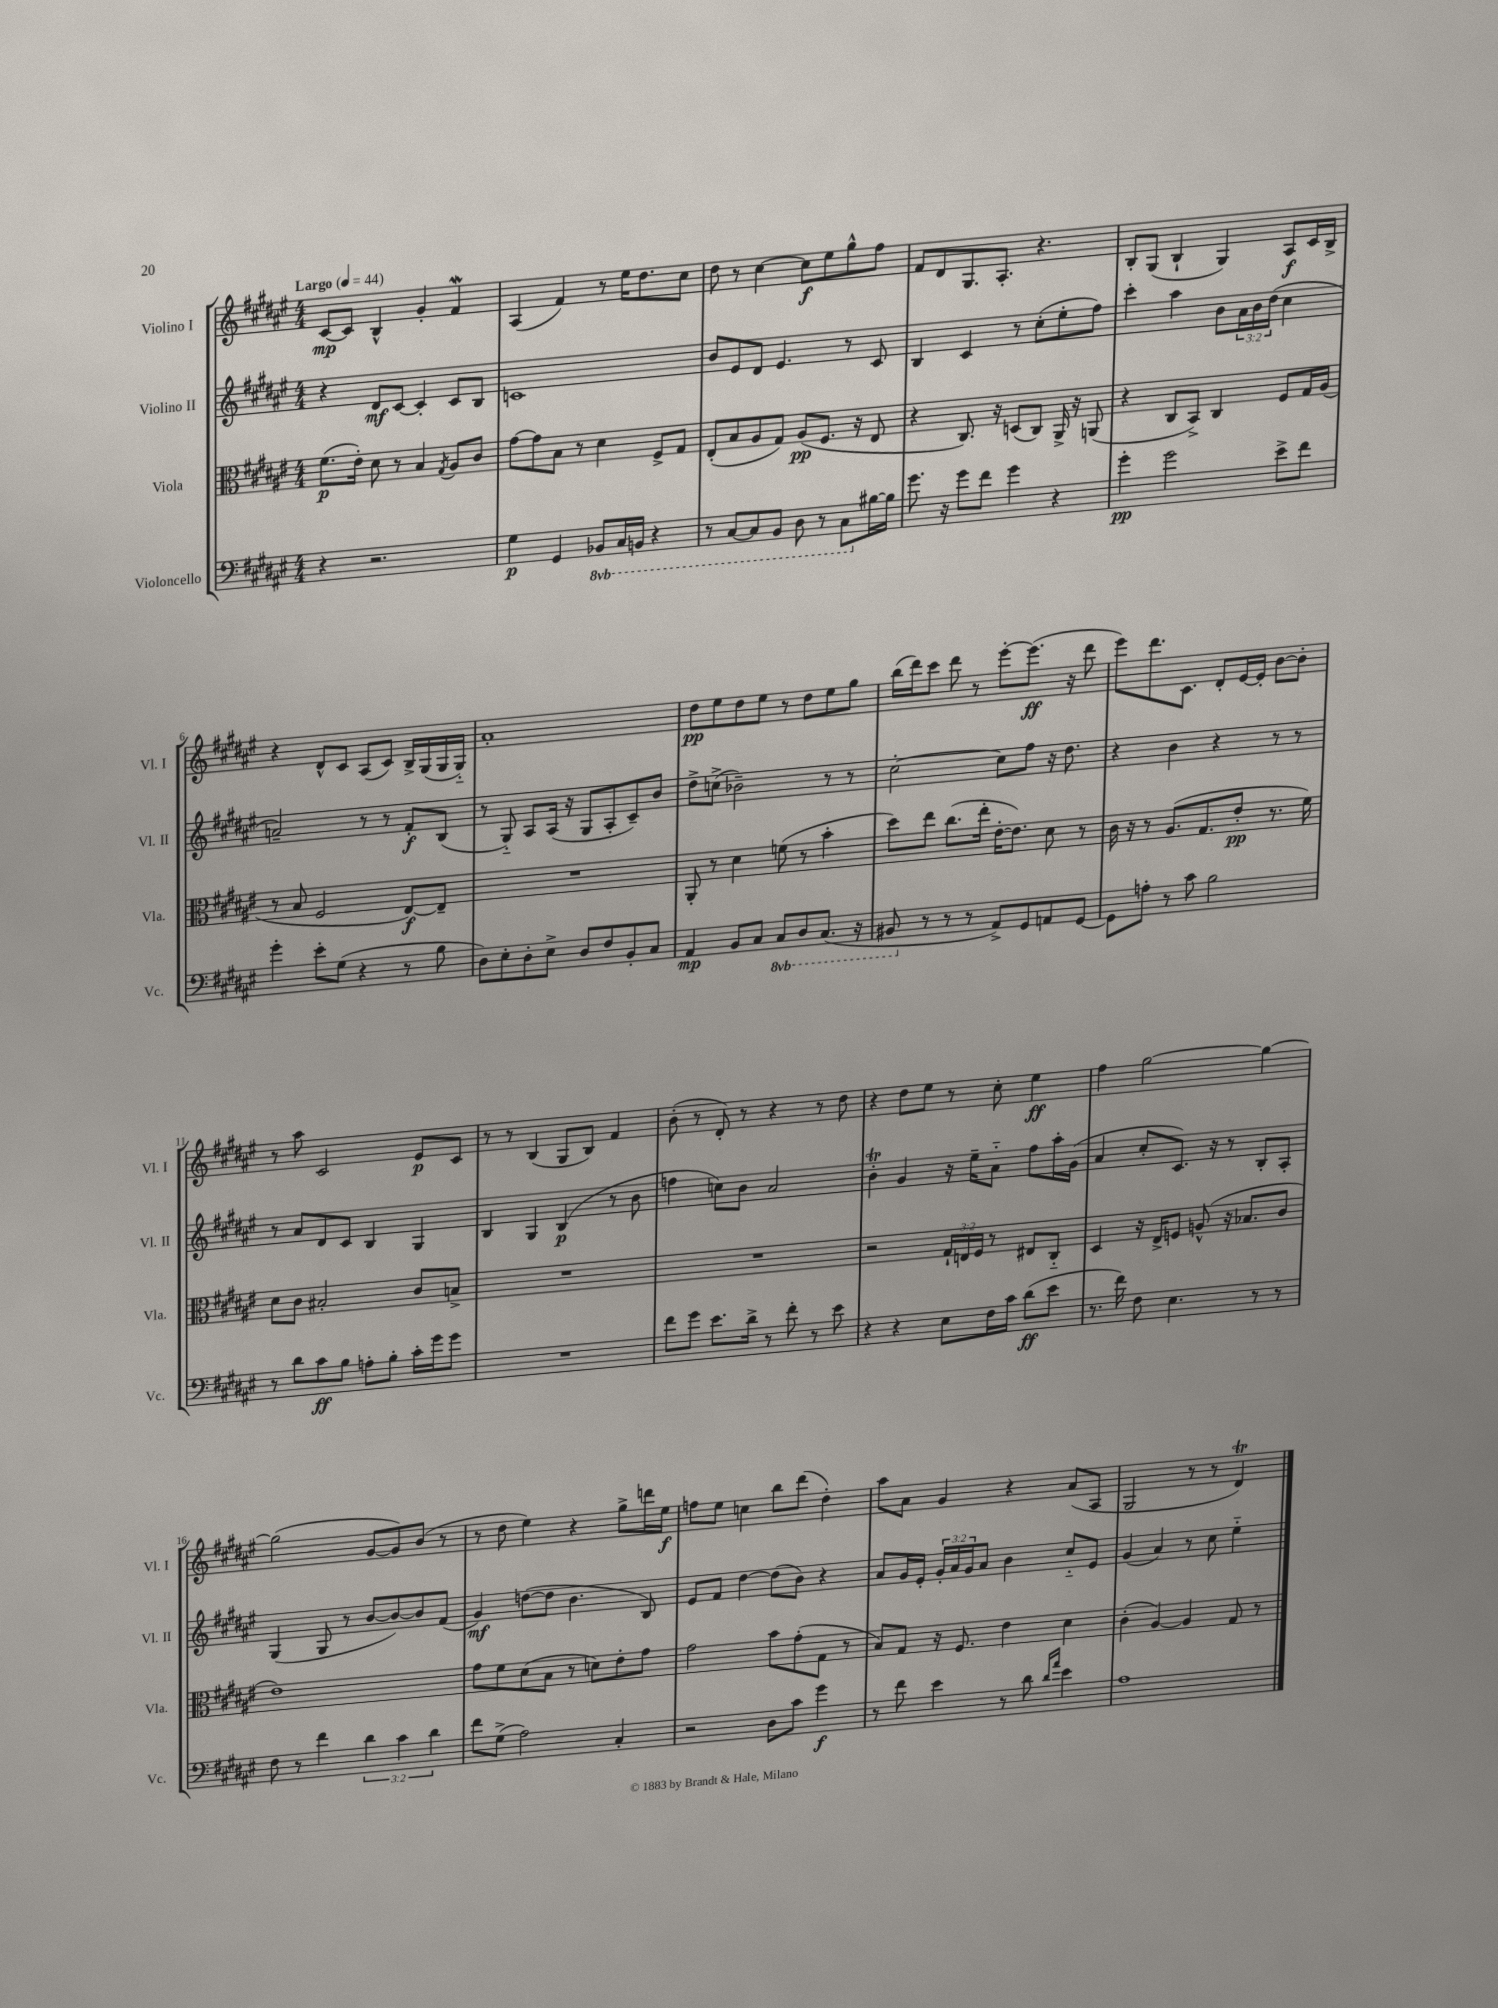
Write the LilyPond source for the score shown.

<<
\new StaffGroup <<
\new Staff = "s0" \with { instrumentName = "Violino I" shortInstrumentName = "Vl. I" } {
    \clef treble \key fis \major \numericTimeSignature \time 4/4 \tempo "Largo" 4 = 44
    cis'8~\mp cis'8 b4-^ gis'4-. fis'4\mordent |
    ais4( fis'4) r8 eis''16 dis''8. cis''8 |
    dis''8 r8 cis''4~ cis''8\f eis''8 gis''8-^ fis''8 |
    fis'8 dis'8 gis8. ais8.-. r4. |
    b8-. gis8( b4-! gis4) ais8\f cis'16 b16-> |
    r4 dis'8-^ cis'8 ais8( cis'8) b16-> gis16( gis16 gis16-_) |
    ais'1-. |
    dis''8\pp eis''8 dis''8 eis''8 r8 dis''8 eis''8 gis''8 |
    b''16( dis'''16) cis'''8 dis'''8 r8 eis'''8~-. eis'''8.\ff( r16 dis'''8 |
    eis'''8) dis'''8. cis'8. dis'8-. eis'16~ eis'16-. b'8~ b'8-. |
    r8 ais''8 cis'2 eis'8\p cis'8 |
    r8 r8 b4( gis8 b8) fis'4 |
    b'8-.( r8 dis'8-.) r8 r4 r8 dis''8 |
    r4 dis''8 eis''8 r8 cis''8-. eis''4\ff |
    fis''4 gis''2~ gis''4~ |
    gis''2( gis'8~ gis'8) b'8( r8 |
    r8 dis''8 eis''4) r4 gis''8-> d'''16 eis''16\f |
    f''8 eis''8 c''4 b''8 dis'''8( dis''4-.) |
    ais''8 ais'8 gis'4 r4 ais'8( ais8 |
    gis2 r8 r8 dis'4\trill) \bar "|." |
}
\new Staff = "s1" \with { instrumentName = "Violino II" shortInstrumentName = "Vl. II" } {
    \clef treble \key fis \major \numericTimeSignature \time 4/4 \override Staff.TupletNumber.text = #tuplet-number::calc-fraction-text
    r4 dis'8\mf cis'8~ cis'4-. cis'8 b8 |
    c'1 |
    b'8 eis'8 dis'8 eis'4. r8 cis'8 |
    b4 cis'4 r8 cis''8-.( eis''8-. fis''8) |
    cis'''4-. ais''4 b'8 \tuplet 3/2 { ais'16 b'16 dis''16( } cis''4 |
    a'2--) r8 r8 fis'8-.\f b8( |
    r8 gis8-_) ais8 ais16( r16 gis8 ais8-. cis'8--) b'8 |
    dis''8-> c''8->( bes'2--) r8 r8 |
    cis''2~-. cis''8 fis''8 r16 dis''8. |
    r4 b'4 r4 r8 r8 |
    r8 ais'8 dis'8 cis'8 b4 gis4 |
    b4 gis4 b4\p( r8 b'8 |
    f''4 c''8) b'8 ais'2 |
    b'4-.\trill gis'4 r16 eis''16-- ais'8-_ fis''8 ais''16-. gis'16( |
    ais'4 cis''8-. cis'8.) r16 r8 b8-. ais8-. |
    gis4( gis8 r8 b'8~ b'8~) b'8 fis'8( |
    gis'4\mf) d''8~( d''8 b'4. b8) |
    eis'8 fis'8 dis''4~ dis''8( b'8) r4 |
    ais'8 gis'16 eis'16-. \tuplet 3/2 { gis'16-. ais'16 gis'16 } ais'8 b'4 cis''8-_ eis'8 |
    gis'4( ais'4) r8 cis''8 eis''4-_ \bar "|." |
}
\new Staff = "s2" \with { instrumentName = "Viola" shortInstrumentName = "Vla." } {
    \clef alto \key fis \major \numericTimeSignature \time 4/4 \override Staff.TupletNumber.text = #tuplet-number::calc-fraction-text
    fis'8.\p( eis'16-.) dis'8 r8 b4 \acciaccatura { gis8 } ais8 cis'8 |
    gis'8~ gis'8 b8 r8 dis'4 fis8-> gis8 |
    eis8-.( b8 ais8 gis8) ais8\pp( fis8. r16 eis8 |
    r4 cis8.) r16 d8( cis8) ais,16-> r16 a,8( |
    r4 cis8 b,8->) cis4 fis8 gis16 ais16( |
    r8 b8 fis2 eis8~\f) eis8-- |
    R1 |
    ais,8-. r8 dis'4 f'8( r8 b'4-. |
    dis''8) eis''8 cis''8.( eis''16-. eis'16~-. eis'8.) dis'8 r8 |
    cis'16 r16 r8 ais8.( gis8. eis'8-.\pp r8. fis'16) |
    dis'8 cis'8 bis2-. cis'8 b8-> |
    R1 |
    R1 |
    r2 \tuplet 3/2 { gis16-! e16 fis16 } r8 eis8 cis8-_ |
    dis4 r16 eis16-> f8 a8-^( r16 bes8. cis'8 |
    eis'1) |
    gis'8 fis'8 dis'8( b8 r8 d'8) eis'8-. gis'8 |
    gis'2 b'8 gis'8-.( gis8 r8 |
    b8) gis8 r16 fis8. eis'4 dis'4 |
    cis'4-.( ais4~) ais4 gis8 r8 \bar "|." |
}
\new Staff = "s3" \with { instrumentName = "Violoncello" shortInstrumentName = "Vc." } {
    \clef bass \key fis \major \numericTimeSignature \time 4/4 \override Staff.TupletNumber.text = #tuplet-number::calc-fraction-text \set Staff.ottavationMarkups = #ottavation-simple-ordinals
    r4 r2. |
    gis4\p gis,4 \ottava #-1 bes,,8 cis,16 b,,16 r4 |
    r8 cis,8~ cis,8 b,,8 dis,8 r8 cis,8 \ottava #0 bis16~ bis16 |
    gis'8. r16 gis'8 fis'8 gis'4 r4 |
    gis'4-.\pp gis'2 eis'8-> fis'8 |
    gis'4-. eis'8-. gis8( r4 r8 b8 |
    dis8) eis8-. dis8-. eis8-> dis8 fis8 b,8-. cis8 |
    ais,4\mp b,8 cis8 \ottava #-1 cis,8 dis,8 cis,8.( r16 |
    bis,,8 \ottava #0 r8 r8 r8 ais,8->) gis,8 a,8 gis,8~ |
    gis,8 a8-. r8 cis'8 b2 |
    r8 dis'8 cis'8\ff b8 a8-. b8-. cis'16-. gis'16 gis'8 |
    R1 |
    fis'8 gis'8 eis'8. dis'16-> r8 fis'8-. r8 eis'8 |
    r4 r4 eis8 fis16 cis'16 dis'8\ff( eis'8 |
    r8. fis'16) fis8 eis4. r8 r8 |
    fis8 r8 fis'4 \tuplet 3/2 { dis'4 cis'4 dis'4 } |
    fis'8 gis8->( ais2) cis4-. |
    r2 dis8 cis'8 gis'4\f |
    r8 fis'8 eis'4 r8 dis'8 \grace { dis'16 ais'16 } eis'4 |
    ais1 \bar "|." |
}
>>
>>
